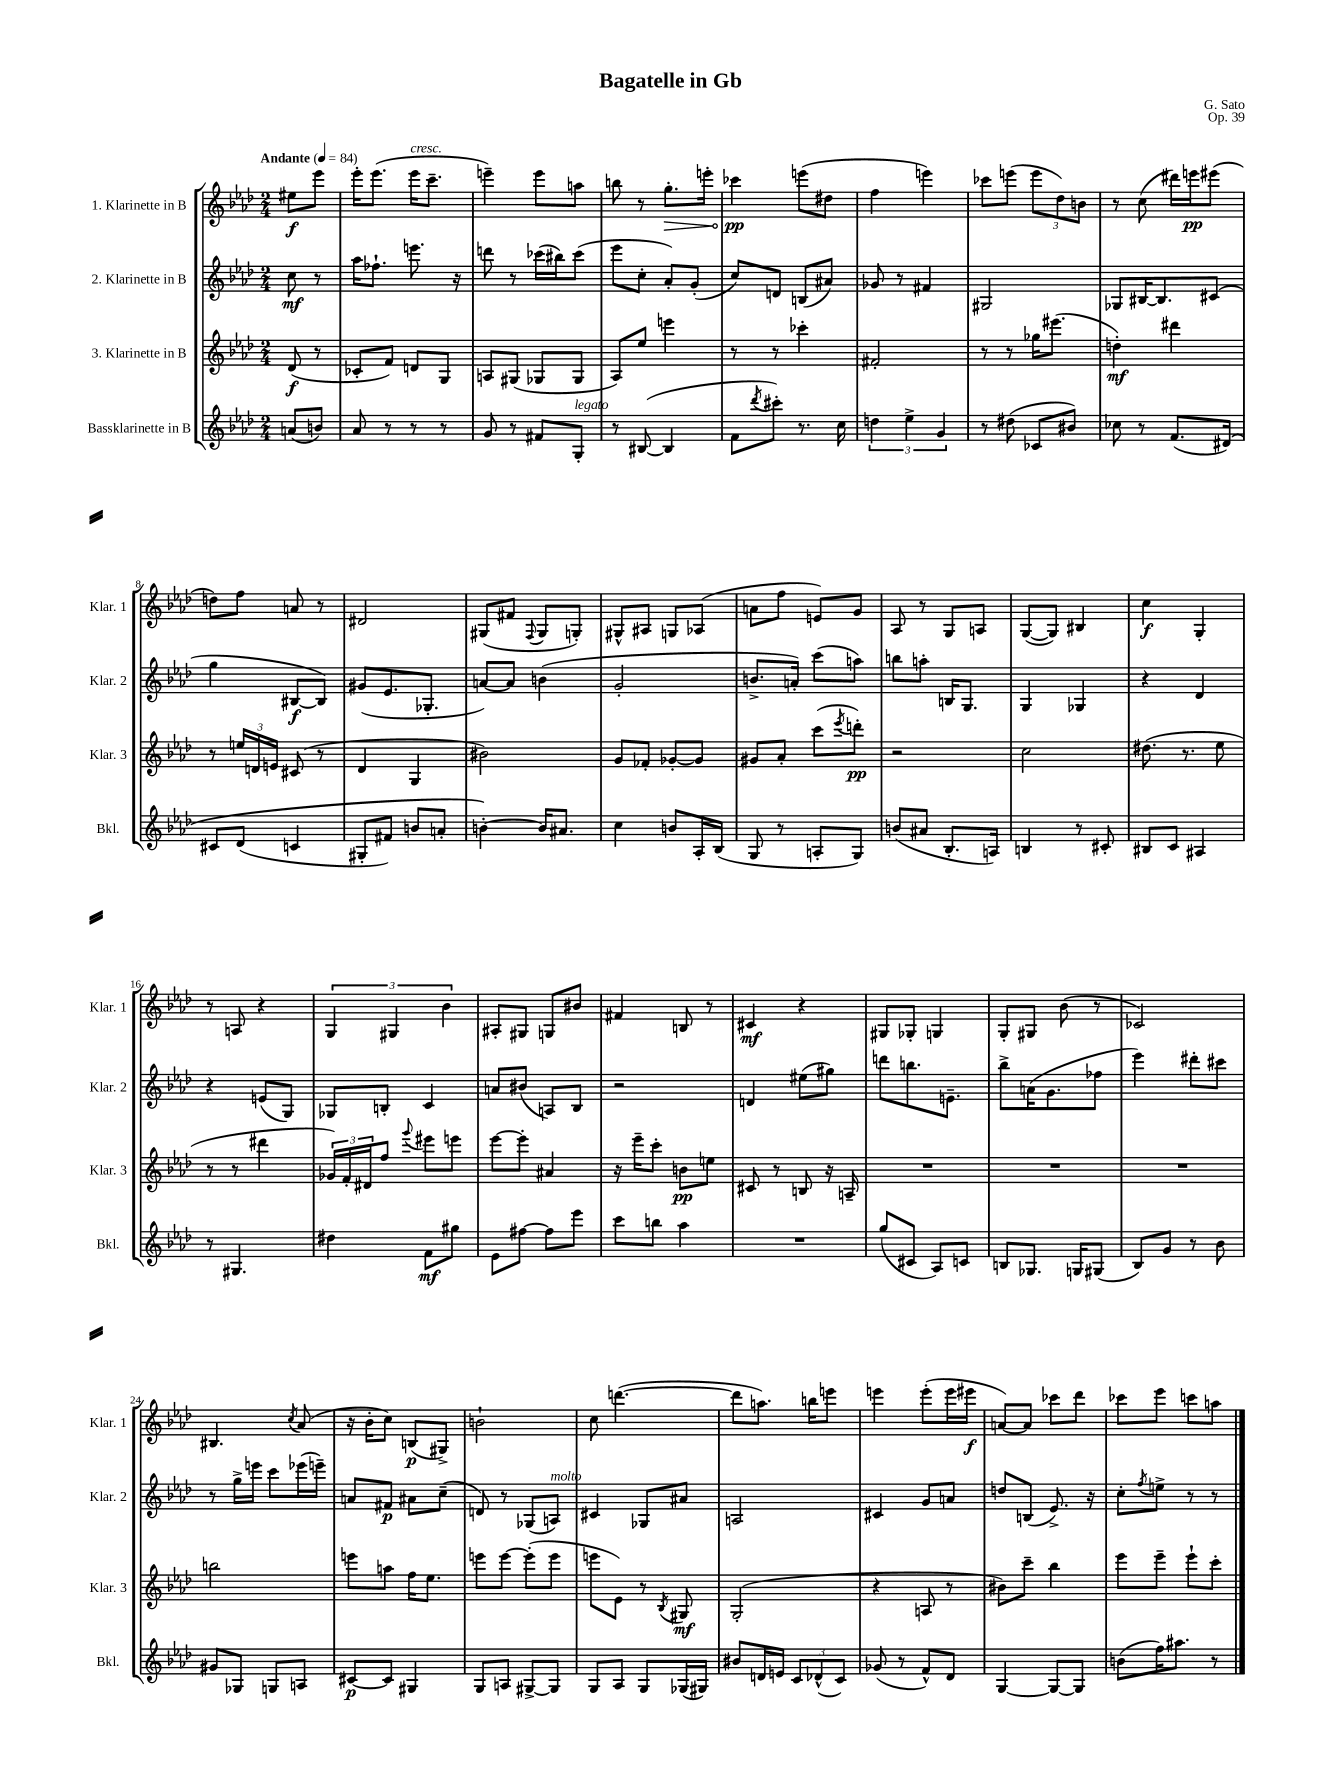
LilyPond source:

\header { title = "Bagatelle in Gb" composer = "G. Sato" opus = "Op. 39" }
<<
\new StaffGroup <<
\new Staff = "s0" \with { instrumentName = "1. Klarinette in B" shortInstrumentName = "Klar. 1" } {
    \clef treble \key aes \major \numericTimeSignature \time 2/4 \partial 4 \tempo "Andante" 4 = 84
    eis''8\f ees'''8 |
    ees'''16-. ees'''8.( ees'''16^\markup { \italic "cresc." } c'''8.-- |
    e'''4--) e'''8 a''8 |
    b''8 r8 \once \override Hairpin.circled-tip = ##t g''8.-.\> e'''16-. |
    ces'''4\pp\! e'''8( dis''8 |
    f''4 e'''4) |
    ces'''8 e'''8( \tuplet 3/2 { e'''8 des''8) b'8 } |
    r8 c''8( dis'''16) e'''16\pp eis'''8( |
    d''8) f''8 a'8 r8 |
    dis'2 |
    gis8( fis'8 \appoggiatura { f8 } gis8 g8-.) |
    gis8-^ ais8 g8 aes8( |
    a'8 f''8 e'8) g'8 |
    aes8 r8 g8 a8 |
    g8~( g8) bis4 |
    c''4\f g4-. |
    r8 a8 r4 |
    \tuplet 3/2 { g4 gis4 bes'4 } |
    ais8-. gis8 g8 bis'8 |
    fis'4 b8 r8 |
    cis'4\mf r4 |
    gis8 ges8-. g4 |
    g8-. gis8 bes'8( r8 |
    ces'2) |
    bis4. \acciaccatura { c''8 } aes'8( |
    r16 bes'16-. c''8) b8\p( gis8->) |
    b'2-! |
    c''8 d'''4.~( |
    d'''8 a''8.) b''16 e'''8 |
    e'''4 e'''8-.( e'''16 eis'''16\f |
    a'8~) a'8 ces'''8 des'''8 |
    ces'''8 ees'''8 c'''8 a''8 \bar "|." |
}
\new Staff = "s1" \with { instrumentName = "2. Klarinette in B" shortInstrumentName = "Klar. 2" } {
    \clef treble \key aes \major \numericTimeSignature \time 2/4 \partial 4
    c''8\mf r8 |
    aes''16 fes''8.-! e'''8. r16 |
    d'''8 r8 ces'''16( bis''16) ces'''8( |
    ees'''8 c''8-. aes'8-.) g'8-.( |
    c''8) d'8 b8( ais'8) |
    ges'8 r8 fis'4 |
    gis2 |
    ges8 bis16~ bis8. cis'8( |
    g''4 bis8~\f bis8) |
    gis'8( ees'8. ges8.-. |
    a'8~) a'8 b'4( |
    g'2-. |
    b'8.-> a'16-.) c'''8( a''8) |
    b''8 a''8-. b16 g8. |
    g4 ges4 |
    r4 des'4 |
    r4 e'8( g8) |
    ges8 b8-. c'4 |
    a'8 bis'8( a8) bes8 |
    r2 |
    d'4 eis''8( gis''8) |
    d'''8 b''8. e'8.-- |
    bes''8-> a'16( g'8. fes''8 |
    ees'''4) dis'''8-. cis'''8 |
    r8 g''16-> e'''16 c'''8 ees'''16( e'''16--) |
    a'8 fis'8\p ais'8 c''8--( |
    d'8) r8 ges8( a8^\markup { \italic "molto" }) |
    cis'4 ges8 ais'8 |
    a2 |
    cis'4 g'8 a'8 |
    d''8 b8( ees'8.->) r16 |
    c''8-. \acciaccatura { f''8 } e''8-> r8 r8 \bar "|." |
}
\new Staff = "s2" \with { instrumentName = "3. Klarinette in B" shortInstrumentName = "Klar. 3" } {
    \clef treble \key aes \major \numericTimeSignature \time 2/4 \partial 4
    des'8\f( r8 |
    ces'8-. f'8) d'8 g8 |
    a8 gis8( ges8 ges8 |
    aes8) ees''8 e'''4 |
    r8 r8 ces'''4-. |
    fis'2-. |
    r8 r8 ges''16 eis'''8.( |
    d''4-.\mf) dis'''4 |
    r8 \tuplet 3/2 { e''16 d'16 e'16 } cis'8( r8 |
    des'4 g4 |
    bis'2) |
    g'8 fes'8-. ges'8~-. ges'8 |
    gis'8 aes'8-. c'''8( \acciaccatura { ees'''8 } d'''8-.\pp) |
    r2 |
    c''2 |
    dis''8.( r8. ees''8 |
    r8 r8 dis'''4 |
    \tuplet 3/2 { ges'16) f'16-. dis'16 } f''8 \appoggiatura { g'''8 } eis'''8 e'''8 |
    ees'''8~ ees'''8-. ais'4 |
    r16 ees'''16-- c'''8-. b'8\pp e''8 |
    cis'8 r8 b8 r16 a16-- |
    R2 |
    R2 |
    R2 |
    b''2 |
    e'''8 a''8 f''16 ees''8. |
    e'''8 e'''8~ e'''8-.( e'''8 |
    e'''8 ees'8) r8 \acciaccatura { bes8 } gis8\mf |
    g2-.( |
    r4 a8 r8 |
    bis'8) c'''8-- bes''4 |
    ees'''8 ees'''8-- ees'''8-! c'''8-. \bar "|." |
}
\new Staff = "s3" \with { instrumentName = "Bassklarinette in B" shortInstrumentName = "Bkl." } {
    \clef treble \key aes \major \numericTimeSignature \time 2/4 \partial 4
    a'8( b'8) |
    aes'8 r8 r8 r8 |
    g'8 r8 fis'8 g8-.^\markup { \italic "legato" } |
    r8 bis8~( bis4 |
    f'8 \acciaccatura { des'''8 } cis'''8-.) r8. c''16 |
    \tuplet 3/2 { d''4 ees''4-> g'4 } |
    r8 dis''8( ces'8 bis'8) |
    ces''8 r8 f'8.( dis'16)\( |
    cis'8 des'8( c'4 |
    gis8-. fis'8) b'8 a'8-. |
    b'4~-.\) b'16 ais'8. |
    c''4 b'8 aes16-. bes16( |
    g8 r8 a8-. g8) |
    b'8( ais'8 bes8.-. a16) |
    b4 r8 cis'8-. |
    bis8 c'8 ais4 |
    r8 gis4. |
    dis''4 f'8\mf gis''8 |
    ees'8 fis''8~ fis''8 ees'''8 |
    c'''8 b''8 aes''4 |
    R2 |
    g''8( cis'8 aes8) c'8 |
    b8 ges8. g16 gis8( |
    bes8) g'8 r8 bes'8 |
    gis'8 ges8 g8 a8 |
    cis'8~\p cis'8 gis4 |
    g8 a8 gis8~-> gis8 |
    g8 aes8 g8 ges16( gis16) |
    bis'8 d'16 e'16 \tuplet 3/2 { c'8 des'8-^( c'8) } |
    ges'8( r8 f'8-^) des'8 |
    g4~ g8~ g8 |
    b'8( f''16) ais''8. r8 \bar "|." |
}
>>
>>
